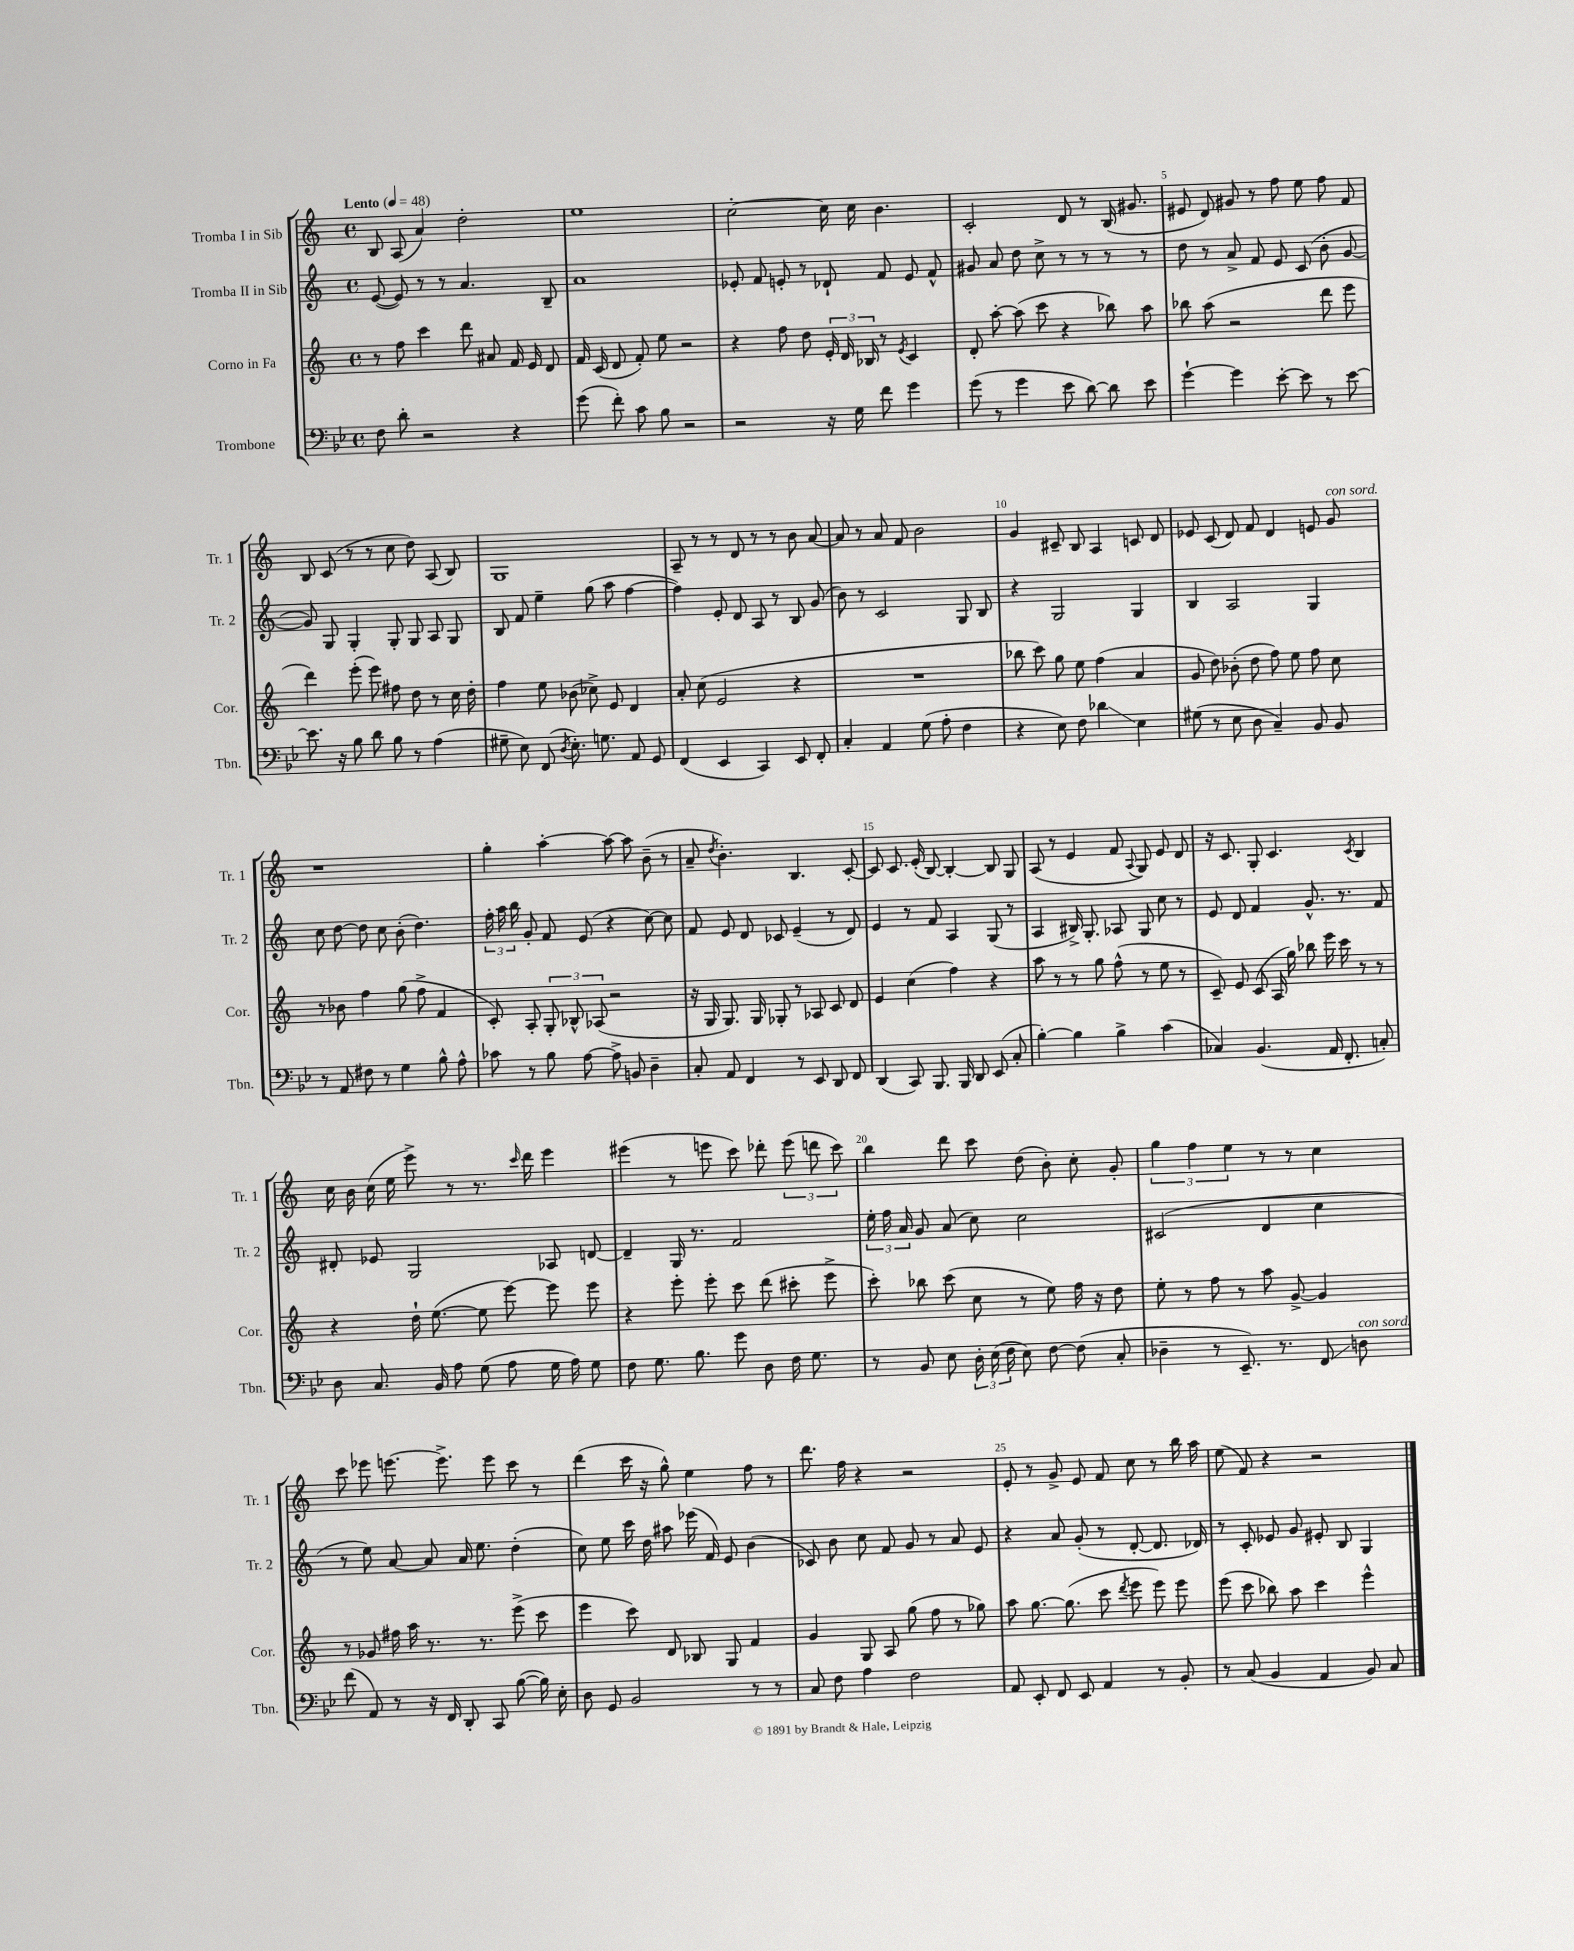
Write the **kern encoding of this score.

**kern	**kern	**kern	**kern
*staff4	*staff3	*staff2	*staff1
*clefF4	*clefG2	*clefG2	*clefG2
*k[b-e-]	*k[]	*k[]	*k[]
*M4/4	*M4/4	*M4/4	*M4/4
*met(c)	*met(c)	*met(c)	*met(c)
*MM48	*MM48	*MM48	*MM48
8F	8r	([8e	8B
8d'	8ff	8e])	(8A
2r	4ccc	8r	4a)
.	.	8r	.
.	8ddd	4.a	2dd'
.	8a#	.	.
4r	16f	.	.
.	16e	.	.
.	8d	8B~	.
=	=	=	=
(8g	16f	1a	1ee
.	(16c	.	.
8f')	8d	.	.
8c	8f')	.	.
8B-	8ee	.	.
2r	2r	.	.
=	=	=	=
2r	4r	8e-'	[2cc'
.	.	8f	.
.	8ff	8e'	.
.	8dd	8r	.
16r	24e'	8d-`	16cc]
.	24d	.	.
16G	.	.	16cc
.	24B-	.	.
8f	8r	8f	4.b
.	8qe	.	.
4g	4c	8e	.
.	.	8f^^	.
=	=	=	=
(8g	8d'	8g#	2c'
8r	[8aa'	8a	.
4g	(8aa]	8dd	.
.	8ccc	8cc^	.
8e-	4r	8r	8d
[8d)	.	8r	8r
8d]	8bb-)	8r	(16B
.	.	.	8.g#
8e-	8aa	8r	.
=	=	=	=
[4g`	8bb-	8dd	8e#
.	(8aa	8r	8d)
4g]	2r	8a^	8g#
.	.	8f	8r
[8e-'	.	8e	8ff
8e-]	.	(8c	8ee
8r	8ddd	8b'	8ff
[8e-	8eee	[8g	8f
=	=	=	=
8.e-]	4ddd)	8g])	8B
.	.	8G	(8c
16r	.	.	.
8B-	(8eee'	4G'	8r
8d	8eee)	.	8r
8B-	8ff#	8G'	8cc
8r	8dd	8G	8dd)
(4A	8r	8A	(8A
.	16cc	8G	8B)
.	16dd'	.	.
=	=	=	=
8G#~	4ff	8B	1G
8E-)	.	8f	.
(8FF	8ee	4ee~	.
8qD	.	.	.
8.E-')	(8b-	.	.
.	8cc-^)	(8gg	.
8.G	.	.	.
.	8e	8aa	.
8AA	4d	[4ff	.
8GG	.	.	.
=	=	=	=
(4FF	8a'	4ff])	8A~
.	(8cc	.	8r
4EE-	2e	8e'	8r
.	.	8d	8d
4CC)	.	8A	8r
.	.	8r	8r
8EE-	4r	8B	8b
8FF'	.	(8g	[8a
=	=	=	=
4C'	1r	8b)	8a]
.	.	8r	8r
4AA	.	2c	8a
.	.	.	8f
(8G	.	.	2b
8A'	.	.	.
4F	.	8G	.
.	.	8B	.
=	=	=	=
4r	8bb-	4r	4g
.	8ccc)	.	.
8E-)	8gg	2G	8c#~
8F	8ee	.	8B
4d-	(4ff	.	4A
4E-	4a	4G	8c
.	.	.	8d
=	=	=	=
(8G#	8g	4B	8e-
8r	8dd)	.	(8c
8E-	(8b-'	2A	8d)
8D	8dd	.	8f
4C~)	8ff)	.	4d
.	8ee	.	.
8BB-	8ff	4G	8e
8BB-	8cc	.	8g
=	=	=	=
8r	8r	8cc	1r
8AA	8b-	[8dd	.
8F#	4ff	8dd]	.
8r	.	8cc	.
4G	(8gg	(8b'	.
.	8ff^	4.dd)	.
8B-^^	4f	.	.
8A^^	.	.	.
=	=	=	=
8c-	8c')	24ff'	4gg'
.	.	24aa	.
.	.	24bb	.
8r	8A'	8g'	.
8B-	12G'	8f	[4aa'
.	12B-^^	.	.
[8A	.	(8e	.
.	(12A-	.	.
8A^]	2r	4r	8aa_
8BB	.	.	8aa]
4D~	.	[8cc)	(8b~
.	.	8cc]	8r
=	=	=	=
8C'	16r	8f	8a~
.	16G	.	.
.	.	.	8qdd
8AA	8.G)	8e	4.b')
4FF	.	8d	.
.	16G	.	.
.	8G-'	8c-	.
8r	8r	(4e~	4.B
8EE-	8A-	.	.
8DD	8c	8r	.
8FF	8d	8d)	[8c'
=	=	=	=
(4DD	4e	4e	8c]
.	.	.	8.c
8CC)	(4cc	8r	.
.	.	.	(16e'
8.BBB-	.	8f	[8B)
.	4ff)	4A	4B'_
16BBB-	.	.	.
8DD	.	.	.
(8EE-	4r	(8G	8B]
8C'	.	8r	8G
=	=	=	=
[4B-')	8aa	4A	(8A
.	8r	.	8r
4B-]	8r	16B#^)	4e
.	.	8.G'	.
.	8gg	.	.
4B-^	(8ff^^	8A-	8f
.	.	.	8qqA
.	8r	8G	8G)
(4c	8ee	8cc	8e
.	8r	8r	8d
=	=	=	=
4C-)	8c~)	8e	16r
.	.	.	8.c
.	8e	8d	.
(4.BB-	(8c	4f	8G'
.	16A	.	4.c
.	16gg)	.	.
.	8bb-	8.g^^	.
16AA	16eee	.	.
8.FF'	16ccc	8.r	.
.	.	.	8qc
.	8r	.	4B
8C')	8r	8f	.
=	=	=	=
8D	4r	8d#'	16cc
.	.	.	16b
8.C	.	8e-	(16cc
.	.	.	16ee
.	16dd`	2G	8eee^)
16BB-	([8.ee	.	.
8A	.	.	8r
(8G	8ee]	.	8.r
8A	[8eee)	.	.
.	.	.	16qqccc
.	.	.	16ddd
16G	8eee]	8A-	4eee
16A)	.	.	.
8G	8eee	[8d	.
=	=	=	=
8F	4r	4d~]	(4eee#
8.G	.	.	.
.	8eee'	16G	8r
8.B-	.	8.r	.
.	8eee'	.	8eee
8g	8ccc	2f	8ccc)
8D	(8ddd	.	8ddd-'
16F	8ccc#'	.	(12eee
8.G	.	.	.
.	.	.	12ddd
.	8eee^	.	.
.	.	.	12ccc)
=	=	=	=
8r	8ccc')	24ee'	4bb
.	.	24ff	.
.	.	24a	.
8BB-	8bb-	8g	.
8E-	(8ccc	(8a	8ddd
24D'	8cc	8cc)	8ccc
(24E-	.	.	.
24F	.	.	.
8E-)	8r	2cc	(8dd
[8F	8ee)	.	8b')
(8F]	16ff	.	8cc'
.	16r	.	.
8C'	8dd	.	8g'
=	=	=	=
4D-~	8ee'	(2c#	6gg
.	8r	.	.
.	.	.	6ff
8r	8ff	.	.
.	.	.	6ee
8.EE-~)	8r	.	.
.	8aa	4d	8r
8.r	.	.	.
.	[8g^	.	8r
8FF	4g]	4cc	4cc
8D	.	.	.
=	=	=	=
(8f	8r	8r	8ccc
8AA)	8g-	8ee)	8eee-
8r	16ff#	[8a	[8.eee
.	16aa	.	.
16r	8.r	8a]	.
16FF	.	.	8.eee^]
8DD'	.	16a	.
.	8.r	8.ee	.
8CC	.	.	8eee
([8B-	(8eee^	(4dd'	8ccc
16B-])	8ccc	.	8r
16E-'	.	.	.
=	=	=	=
8D	4eee	8cc)	(4ddd
8GG	.	8ee	.
2BB-	8ccc)	16ccc	16ccc
.	.	16dd	16r
.	8d	8aa#	8gg^^)
.	8B-	(16eee-	4ee
.	.	16f)	.
.	8G	8e	.
8r	4f	(4b	8ff
8r	.	.	8r
=	=	=	=
8C	4g	8c-)	8.ddd
8F	.	8b	.
.	.	.	16ff
4A	8G	8cc	4r
.	8A	8f	.
2F	(8gg	8g	2r
.	8ff	8r	.
.	8r	8a	.
.	8gg-)	8e	.
=	=	=	=
8AA	8aa	4r	8e'
8EE-'	[8.gg	.	8r
8FF	.	8a	8g^
.	(8.gg]	.	.
8EE-	.	(8g'	8e
4AA	8ccc	8r	8f
.	8qddd	.	.
.	8eee	[8d'	8cc
8r	8eee)	8.d]	8r
8BB-'	8eee	.	16bb
.	.	16d-)	16aa
=	=	=	=
8r	(8eee	8r	(8ee
(8C	8ccc	8c'	8f)
4BB-	8bb-)	8e-	4r
.	8aa	8g	.
4AA	4ccc	8e#'	2r
.	.	8B	.
8BB-)	4eee^^	4G	.
8C	.	.	.
==	==	==	==
*-	*-	*-	*-
